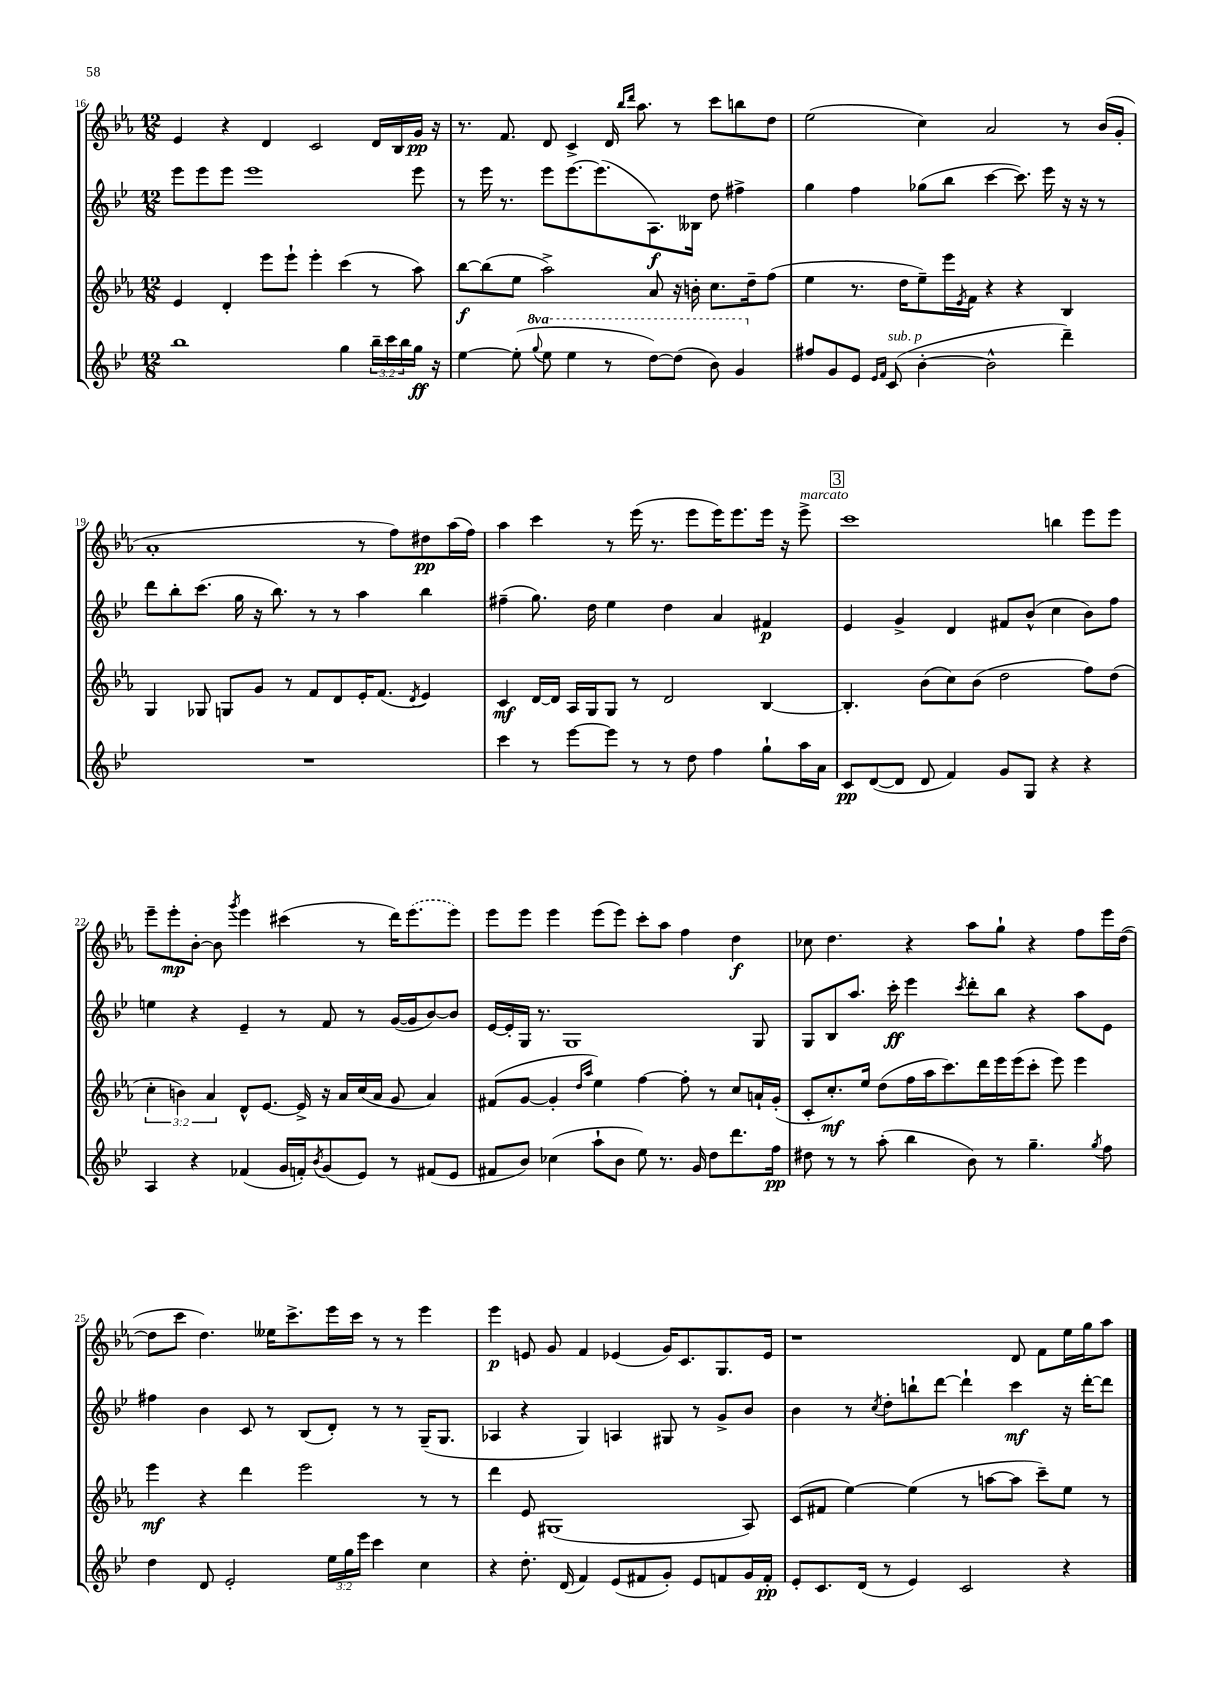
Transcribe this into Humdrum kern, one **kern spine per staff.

**kern	**kern	**kern	**kern
*staff4	*staff3	*staff2	*staff1
*clefG2	*clefG2	*clefG2	*clefG2
*k[b-e-]	*k[b-e-a-]	*k[b-e-]	*k[b-e-a-]
*M12/8	*M12/8	*M12/8	*M12/8
1bb-	4e-	8eee-	4e-
.	.	8eee-	.
.	4d'	8eee-	4r
.	.	1eee-	.
.	8eee-	.	4d
.	8eee-`	.	.
.	4eee-'	.	2c
4gg	(4ccc	.	.
24bb-~	8r	.	16d
24ccc	.	.	.
.	.	.	16B-
24bb-	.	.	.
16gg	8aa-)	8eee-	16g
16r	.	.	16r
=	=	=	=
[4ee-	[8bb-	8r	8.r
.	(8bb-]	16eee-	.
.	.	8.r	8.f
(8ee-']	8ee-	.	.
8qqggg	.	.	.
8eee-	2aa-^)	8eee-	8d
4eee-	.	[8.eee-	4c^
.	.	(8.eee-]	.
8r	.	.	16d
.	.	.	16qqbb-
.	.	.	16qqddd
.	.	.	8.aa-
[8ddd)	8a-	8.A)	.
(8ddd]	16r	.	8r
.	16b'	16B--	.
8bb-)	8.cc	8dd	8ccc
4gg	.	4ff#^	8bb
.	16dd~	.	.
.	(8ff	.	8dd
=	=	=	=
8ff#	4ee-	4gg	(2ee-
8g	.	.	.
8e-	8.r	4ff	.
16qqe-	.	.	.
16qqf	.	.	.
(8c	.	.	.
.	16dd	.	.
[4b-'	8ee-~)	(8gg-	4cc)
.	16eee-	8bb-	.
.	8qe-	.	.
.	16f	.	.
2b-^^]	4r	[4ccc	2a-
.	4r	8.ccc])	.
.	.	16eee-	.
4ddd~)	4B-	16r	8r
.	.	16r	.
.	.	8r	(16b-
.	.	.	16g'
=	=	=	=
1.r	4G	8ddd	1a-'
.	.	8bb-'	.
.	8G-	(8.ccc	.
.	8G	.	.
.	.	16gg	.
.	8g	16r	.
.	.	8.bb-)	.
.	8r	.	.
.	8f	8r	.
.	8d	8r	.
.	16e-'	4aa	8r
.	(8.f	.	.
.	.	.	8ff)
.	8qd	.	.
.	4e-)	4bb-	8dd#
.	.	.	(16aa-
.	.	.	16ff)
=	=	=	=
4ccc	4c	(4ff#~	4aa-
8r	[16d	8.gg)	4ccc
.	16d]	.	.
[8eee-	16A-	.	.
.	16G	16dd	.
8eee-]	8G	4ee-	8r
8r	8r	.	(16eee-
.	.	.	8.r
8r	2d	4dd	.
8dd	.	.	8eee-
4ff	.	4a	16eee-)
.	.	.	8.eee-
8gg`	[4B-	4f#	16eee-
.	.	.	16r
16aa	.	.	8eee-^
16a	.	.	.
=	=	=	=
8c	4.B-']	4e-	1ccc
([8d	.	.	.
8d]	.	4g^	.
8d	(8b-	.	.
4f)	8cc)	4d	.
.	(8b-	.	.
8g	2dd	8f#	.
8G	.	(8b-^^	.
4r	.	4cc	4bb
4r	8ff)	8b-)	8eee-
.	(8dd	8ff	8eee-
=	=	=	=
4A	6cc'	4ee	8eee-~
.	.	.	8eee-'
.	6b)	.	.
4r	.	4r	[8b-'
.	6a-	.	.
.	.	.	8b-]
.	.	.	8qggg
(4f-	8d^^	4e-~	4eee-
.	[8.e-	.	.
16g	.	8r	(4ccc#
16f')	16e-^]	.	.
8qb-	.	.	.
(8g	16r	8f	.
.	16a-	.	.
8e-)	(16cc	8r	8r
.	16a-	.	.
8r	8g	([16g	16ddd)
.	.	16g]	(8.eee-
(8f#	4a-)	[8b-)	.
8e-	.	8b-]	8eee-)
=	=	=	=
8f#	(8f#	[16e-	8eee-
.	.	16e-']	.
8b-)	[8g	16G	8eee-
.	.	8.r	.
(4cc-	4g']	.	4eee-
.	.	1G	.
.	16qqdd	.	.
.	16qqaa-	.	.
8aa`	4ee-)	.	(8eee-
8b-	.	.	8eee-)
8ee-)	[4ff	.	8ccc'
8.r	.	.	8aa-
.	8ff']	.	4ff
16g	.	.	.
8dd	8r	.	.
8.ddd	8cc	.	4dd
.	16a`	8G	.
16ff	(16g'	.	.
=	=	=	=
8dd#	8c'	8G	8cc-
8r	8.cc')	8B-	4.dd
8r	.	8.aa	.
.	16ee-	.	.
(8aa'	(8dd	.	.
.	.	16ccc'	.
4bb-	16ff	4eee-	4r
.	16aa-	.	.
.	8.ccc)	.	.
.	.	8qccc	.
8b-)	.	8ddd'	8aa-
.	16ddd	.	.
8r	16eee-	8bb-	8gg`
.	(16eee-	.	.
4.gg~	8ccc'	4r	4r
.	8eee-)	.	.
.	4eee-	8aa	8ff
8qgg	.	.	.
8ff	.	8e-	16eee-
.	.	.	([16dd
=	=	=	=
4dd	4eee-	4ff#	8dd]
.	.	.	8ccc
8d	4r	4b-	4.dd)
2e-'	.	.	.
.	4ddd	8c	.
.	.	8r	16ee--
.	.	.	8.ccc^
.	2eee-	(8B-	.
24ee-	.	8d')	16eee-
24gg	.	.	.
.	.	.	16ccc
24eee-	.	.	.
4ccc	.	8r	8r
.	.	8r	8r
4cc	8r	(16G~	4eee-
.	.	8.G	.
.	8r	.	.
=	=	=	=
4r	4ddd	4A-	4eee-
8.dd'	8e-	4r	8e
.	(1G#	.	8g
(16d	.	.	.
4f)	.	4G)	4f
(8e-	.	4A	(4e-
8f#	.	.	.
8g')	.	8G#	16g)
.	.	.	8.c
8e-	.	8r	.
8f	.	8g^	8.G
16g	8A-)	8b-	.
16f'	.	.	16e-
=	=	=	=
8e-'	(8c	4b-	1r
8.c	8f#	.	.
.	[4ee-)	8r	.
(16d	.	.	.
.	.	8qcc	.
8r	.	8dd'	.
4e-)	(4ee-]	8bb`	.
.	.	[8ddd	.
2c	8r	4ddd`]	.
.	[8aa	.	.
.	8aa]	4ccc	8d
.	8ccc~)	.	8f
4r	8ee-	16r	16ee-
.	.	[16ddd'	16gg
.	8r	8ddd]	8aa-
==	==	==	==
*-	*-	*-	*-
